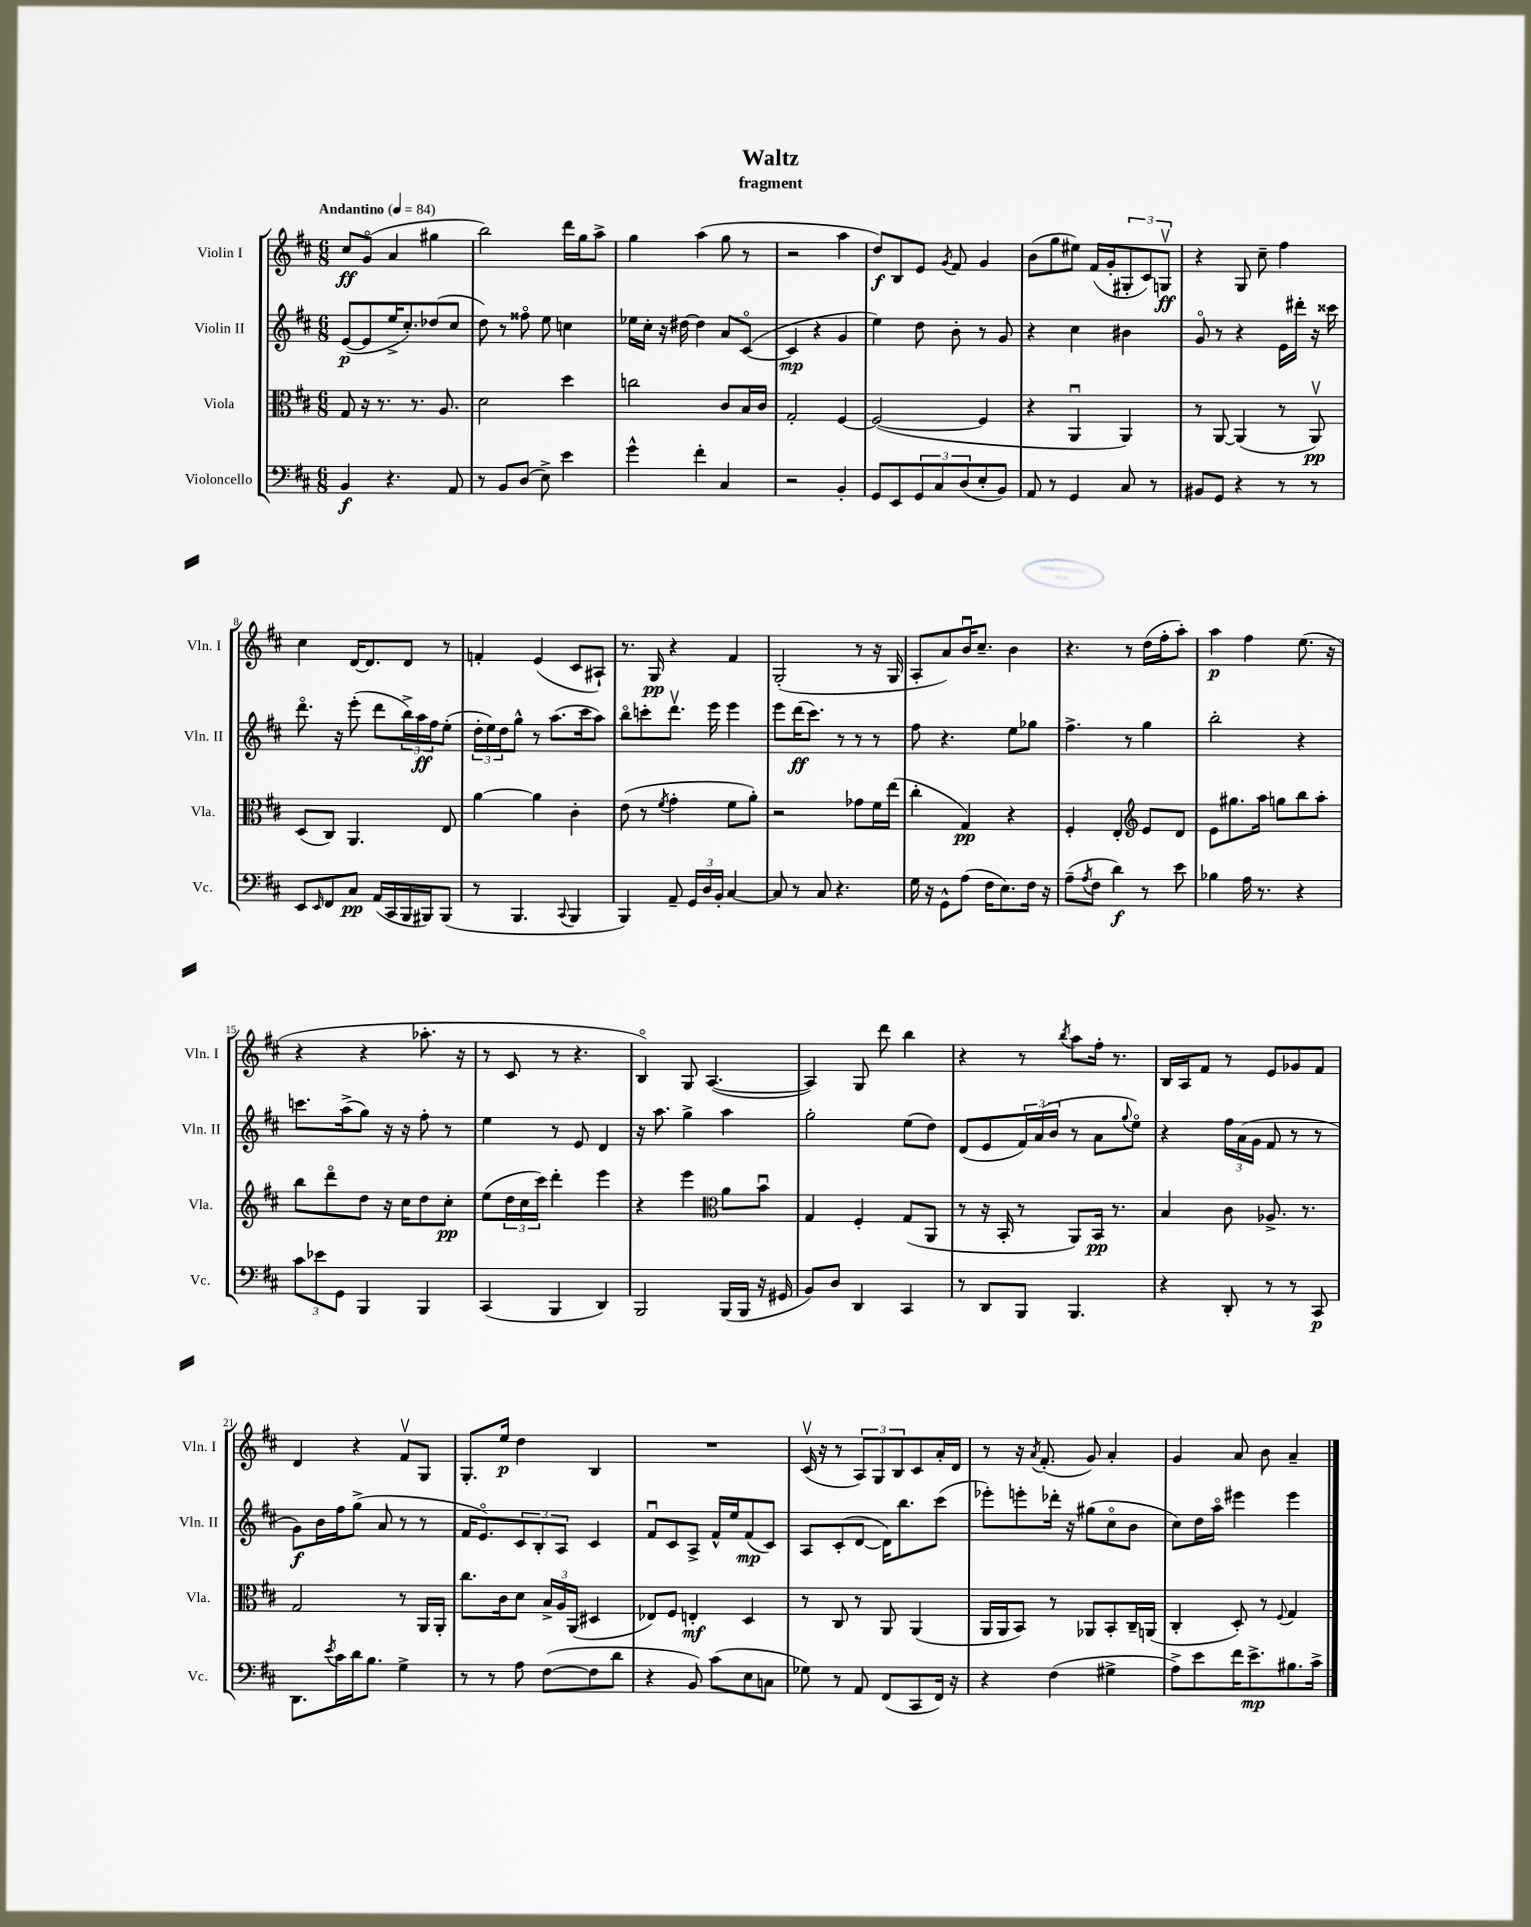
\header { title = "Waltz" subtitle = "fragment" }
<<
\new StaffGroup <<
\new Staff = "s0" \with { instrumentName = "Violin I" shortInstrumentName = "Vln. I" } {
    \clef treble \key d \major \numericTimeSignature \time 6/8 \tempo "Andantino" 4 = 84
    cis''8\ff g'8\flageolet( a'4 gis''4 |
    b''2) d'''16 g''16 a''8-> |
    g''4 a''4( g''8 r8 |
    r2 a''4 |
    d''8\f) b8 e'8 \acciaccatura { g'8 } fis'8 g'4 |
    b'8( g''8 eis''8) fis'16( g'16-. \tuplet 3/2 { gis8-. cis'8) g8\upbow\ff } |
    r4 g8 cis''8-- fis''4 |
    cis''4 d'16~ d'8. d'8 r8 |
    f'4-. e'4( cis'8 ais8-!) |
    r8. g16\pp r4 fis'4 |
    g2-.( r8 r16 g16 |
    a8-. a'8) b'16\downbow cis''8.-- b'4 |
    r4. r8 d''16( fis''16-. a''8-.) |
    a''4\p fis''4 e''8.( r16 |
    r4 r4 aes''8.-. r16 |
    r8 cis'8 r8 r4. |
    b4\flageolet) g8 a4.~( |
    a4) g8 d'''8 b''4 |
    r4 r8 \acciaccatura { b''8 } a''8 fis''16-. r8. |
    b16 a16 fis'8 r8 e'8 ges'8 fis'8 |
    d'4 r4 fis'8\upbow g8 |
    g8.-. e''16\p d''4 b4 |
    R2. |
    cis'16\upbow( r16 r8 \tuplet 3/2 { a8) g8 b8 } cis'8 a'16-. d'16 |
    r8 r16 \acciaccatura { a'8 } fis'8.-.( g'8) a'4-. |
    g'4 a'8 b'8 a'4-- \bar "|." |
}
\new Staff = "s1" \with { instrumentName = "Violin II" shortInstrumentName = "Vln. II" } {
    \clef treble \key d \major \numericTimeSignature \time 6/8
    e'8~\p( e'8 e''16-> cis''8.-.) des''8( cis''8 |
    d''8) r8 fisis''8\flageolet e''8 c''4 |
    ees''16 cis''16-. r16 dis''16~ dis''4 a'8 cis'8~\flageolet( |
    cis'4\mp r4 g'4 |
    e''4) d''8 b'8-. r8 g'8 |
    r4 cis''4 bis'4 |
    g'8\flageolet r8 r4 e'16 dis'''16-. r16 cisis'''16 |
    d'''8.\flageolet r16 e'''8-.( d'''8 \tuplet 3/2 { b''16->) a''16\ff fis''16 } e''8-.( |
    \tuplet 3/2 { d''16-. e''16) d''16 } g''8-^ r8 a''8.( cis'''16 a''8) |
    b''8\flageolet c'''8-. d'''8.\upbow e'''16 e'''4 |
    e'''8 d'''16\ff( cis'''8.) r8 r8 r8 |
    fis''8 r4. e''8 ges''8 |
    fis''4.-> r8 g''4 |
    b''2-. r4 |
    c'''8. a''16->( g''8) r16 r16 fis''8-. r8 |
    e''4 r8 e'8 d'4 |
    r16 a''8. g''4-> a''4 |
    g''2-. e''8( d''8) |
    d'8( e'8 \tuplet 3/2 { fis'16) a'16( b'16 } r8 a'8 \appoggiatura { g''8 } e''8\flageolet) |
    r4 \tuplet 3/2 { fis''16 a'16( g'16 } fis'8 r8 r8 |
    g'8\f) b'16 fis''16 g''8->( a'8 r8 r8 |
    fis'16 e'8.\flageolet) \tuplet 3/2 { cis'8 b8-. a8 } cis'4 |
    fis'8\downbow cis'8 a8-> fis'16-^ e''16 fis'8\mp( cis'8) |
    a8 cis'8-.( d'8~ d'16) b''8. cis'''8( |
    ees'''8-.) e'''8-. des'''16-. r16 gis''8( cis''8\flageolet b'8 |
    cis''8) d''16 a''16\flageolet eis'''4 eis'''4 \bar "|." |
}
\new Staff = "s2" \with { instrumentName = "Viola" shortInstrumentName = "Vla." } {
    \clef alto \key d \major \numericTimeSignature \time 6/8
    g8 r16 r8. r8. a8. |
    d'2 d''4 |
    c''2 cis'8 b16 cis'16 |
    g2-. fis4~ |
    fis2~( fis4 |
    r4 a,4\downbow a,4) |
    r8 a,8~ a,4( r8 a,8\upbow\pp) |
    d8( cis8) a,4. e8 |
    a'4~ a'4 cis'4-. |
    e'8( r8 \acciaccatura { fis'8 } g'4-. fis'8 a'8-.) |
    r2 ges'8 fis'16 e''16( |
    cis''4-. g4\pp) r4 |
    fis4-. e4-. \clef treble e'8 d'8 |
    e'8 gis''8. a''16 g''8 b''8 a''8-. |
    b''8 d'''8\flageolet d''8 r16 cis''16 d''8 cis''8-.\pp |
    e''8( \tuplet 3/2 { d''16 cis''16 cis'''16) } d'''4-. e'''4 |
    r4 e'''4 \clef alto a'8 b'8\downbow |
    g4 fis4-. g8( a,8 |
    r8 r16 b,16-. r8 a,8) b,16\pp r8. |
    b4 cis'8 aes8.-> r8. |
    g2 r8 a,16 a,16-. |
    cis''8. cis'16 d'8 \tuplet 3/2 { b16-> a16 a,16( } dis4 |
    ees8) fis8 e4-.\mf d4 |
    r8 cis8 r8 a,8 a,4( |
    a,16 a,16 b,8) r8 aes,8 b,8-. cis16-- a,16( |
    cis4-. d8-.) r8 \appoggiatura { fis8 } g4 \bar "|." |
}
\new Staff = "s3" \with { instrumentName = "Violoncello" shortInstrumentName = "Vc." } {
    \clef bass \key d \major \numericTimeSignature \time 6/8
    b,4\f r4. a,8 |
    r8 b,8 d8( e8->) e'4 |
    g'4-^ fis'4-. cis4 |
    r2 b,4-. |
    g,8 e,8 \tuplet 3/2 { g,8 cis8 d8( } e8-. b,8) |
    a,8 r8 g,4 cis8 r8 |
    bis,8 g,8 r4 r8 r8 |
    e,8 \grace { e,16 } fis,8 cis8\pp a,16( cis,16 b,,16 bis,,16) bis,,8( |
    r8 b,,4. \appoggiatura { cis,8 } b,,4 |
    b,,4) a,8-- \tuplet 3/2 { g,16 d16 b,16-. } cis4~ |
    cis8 r8 cis8 r4. |
    g16 r16 g,8-^ a8( fis16 e8.) fis16 r16 |
    a8--( \acciaccatura { a8 } fis8 d'4\f) r8 e'8 |
    bes4 a16 r8. r4 |
    \tuplet 3/2 { cis'8 ees'8 g,8 } b,,4 b,,4 |
    cis,4( b,,4 d,4) |
    b,,2 b,,16( b,,16 r16 gis,16 |
    b,8) d8 d,4 cis,4 |
    r8 d,8 b,,8 b,,4. |
    r4 d,8-. r8 r8 cis,8\p |
    d,8. \acciaccatura { e'8 } cis'16 d'16 b8. g4-> |
    r8 r8 a8 fis8~( fis8 d'8 |
    r4 b,8) cis'8( e8 c8 |
    ges8) r8 a,8 fis,8( cis,8 fis,16) r16 |
    r4 fis4( gis4-> |
    a8->) e'8 fis'16 e'8.->\mp bis8. cis'16-> \bar "|." |
}
>>
>>
